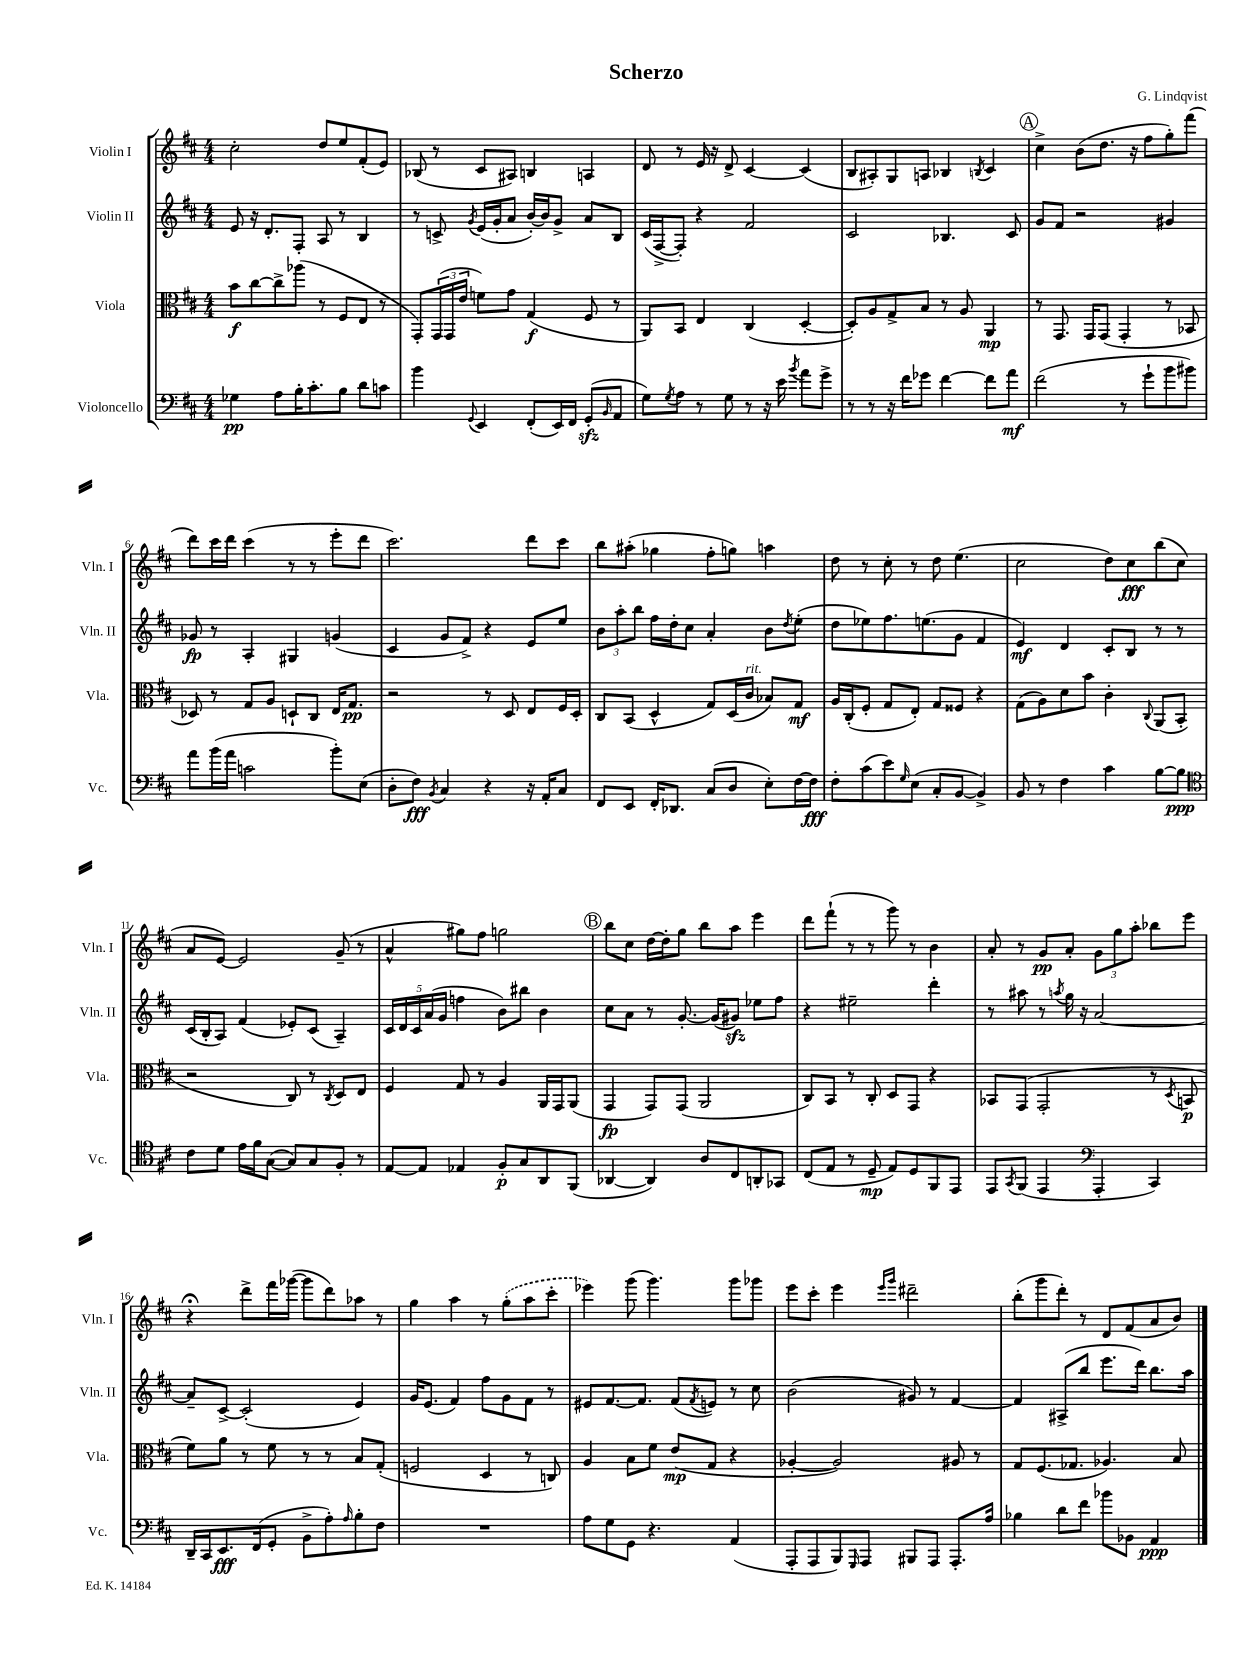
\header { title = "Scherzo" composer = "G. Lindqvist" }
<<
\new StaffGroup <<
\new Staff = "s0" \with { instrumentName = "Violin I" shortInstrumentName = "Vln. I" } {
    \clef treble \key d \major \numericTimeSignature \time 4/4
    cis''2-. d''8 e''8 fis'8-.( e'8) |
    bes8( r8 cis'8 ais8) b4 a4 |
    d'8 r8 e'16 r16 d'8-> cis'4~ cis'4( |
    b8 ais8-.) g8 a8 bes4 \acciaccatura { b8 } cis'4 |
    \mark \markup { \circle "A" } cis''4-> b'8( d''8. r16 fis''8 g''8-.) fis'''8( |
    d'''8) cis'''16 d'''16 cis'''4( r8 r8 e'''8-. d'''8 |
    cis'''2.) d'''8 cis'''8 |
    b''8 ais''8-.( ges''4 fis''8-. g''8) a''4 |
    d''8 r8 cis''8-. r8 d''8 e''4.( |
    cis''2 d''8) cis''8\fff b''8( cis''8 |
    a'8 e'8~) e'2 g'8--( r8 |
    a'4-^ gis''8) fis''8 g''2 |
    \mark \markup { \circle "B" } b''8 cis''8 d''16~ d''16-. g''8 b''8 a''8 e'''4 |
    d'''8 fis'''8-!( r8 r8 g'''8) r8 b'4 |
    a'8-. r8 g'8\pp a'8-. \tuplet 3/2 { g'8 g''8 a''8-. } bes''8 e'''8 |
    r4\fermata d'''8-> fis'''16 ges'''16~( ges'''8 d'''8) aes''8 r8 |
    g''4 a''4 r8 \once \slurDashed g''8-.( a''8 cis'''8-. |
    ees'''4) g'''8( g'''4.) g'''8 ges'''8 |
    e'''8 cis'''8-. e'''4 \grace { e'''16 g'''16 } dis'''2-- |
    b''8-.( g'''8 d'''8-.) r8 d'8 fis'8( a'8 b'8) \bar "|." |
}
\new Staff = "s1" \with { instrumentName = "Violin II" shortInstrumentName = "Vln. II" } {
    \clef treble \key d \major \numericTimeSignature \time 4/4
    e'8 r16 d'8.-. fis8-. a8 r8 b4 |
    r8 c'8-> \acciaccatura { g'8 } e'16( g'16-. a'8 b'16~-.) b'16 g'8-> a'8 b8 |
    cis'16( fis16~-> fis8-.) r4 fis'2 |
    cis'2 bes4. cis'8 |
    \mark \markup { \circle "A" } g'8 fis'8 r2 gis'4 |
    ges'8\fp r8 a4-. gis4 g'4( |
    cis'4 g'8 fis'8->) r4 e'8 e''8 |
    \tuplet 3/2 { b'8 a''8-. b''8 } fis''16 d''16-. cis''8 a'4-. b'8 \acciaccatura { d''8 } e''8-.( |
    d''8 ees''8) fis''8. e''8.( g'8 fis'4 |
    e'4\mf) d'4 cis'8-. b8 r8 r8 |
    cis'16( b16-. a8) fis'4( ees'8-.) cis'8( a4--) |
    \tuplet 5/4 { cis'16 d'16 cis'16 a'16( g'16 } f''4 b'8) bis''8 b'4 |
    \mark \markup { \circle "B" } cis''8 a'8 r8 g'8.~-. g'16( gis'8\sfz) ees''8 fis''8 |
    r4 eis''2-- d'''4-. |
    r8 ais''8 r8 \acciaccatura { a''8 } g''16 r16 a'2~ |
    a'8-- cis'8~-> cis'2-.( e'4) |
    g'16 e'8.( fis'4) fis''8 g'8 fis'8 r8 |
    eis'8 fis'8.~ fis'8. fis'8( \acciaccatura { fis'8 } e'8) r8 cis''8 |
    b'2( gis'8) r8 fis'4~ |
    fis'4 ais8->( b''8 e'''8. d'''16) b''8. a''16 \bar "|." |
}
\new Staff = "s2" \with { instrumentName = "Viola" shortInstrumentName = "Vla." } {
    \clef alto \key d \major \numericTimeSignature \time 4/4
    b'8\f cis''8~ cis''8-> aes''8( r8 fis8 e8 r8 |
    g,8-.) \tuplet 3/2 { g,16( g,16 e'16 } f'8) g'8 g4\f( fis8 r8 |
    a,8) b,8 e4 cis4( d4~-. |
    d8-.) a8 g8-> b8 r8 a8 a,4\mp |
    \mark \markup { \circle "A" } r8 g,8. g,16 g,8( g,4-. r8 bes,8 |
    des8) r8 g8 a8 d8-! cis8 e16 g8.\pp |
    r2 r8 d8 e8 fis16 d16-. |
    cis8 b,8( d4-^ g8) d16( cis'16^\markup { \italic "rit." } bes8) g8\mf |
    a16 cis16-.( fis8-. g8 e8-.) g8 fisis8 r4 |
    g8( a8) d'8 b'8 cis'4-. \appoggiatura { cis8 } a,8( b,8-. |
    r2 cis8) r8 \acciaccatura { cis8 } d8 e8 |
    fis4 g8 r8 a4 a,16 g,16 a,8( |
    \mark \markup { \circle "B" } g,4\fp g,8) g,8( a,2 |
    cis8) b,8 r8 cis8-. d8 g,8 r4 |
    bes,8 g,8( g,2-. r8 \acciaccatura { d8 } b,8\p |
    fis'8) a'8 r8 fis'8 r8 r8 b8 g8-.( |
    f2 d4 r8 c8) |
    a4 b8 fis'8 e'8\mp( g8 r4 |
    aes4~-. aes2) ais8 r8 |
    g8 fis8.( ges8. aes4.) b8 \bar "|." |
}
\new Staff = "s3" \with { instrumentName = "Violoncello" shortInstrumentName = "Vc." } {
    \clef bass \key d \major \numericTimeSignature \time 4/4
    ges4\pp a8 b16-. cis'8.-. b8 d'8 c'8 |
    b'4 \appoggiatura { g,8 } e,4 fis,8-.( e,16) fis,16 g,8-.\sfz( \grace { b,16 } a,8 |
    g8) \acciaccatura { g8 } a8 r8 g8 r8 r16 e'16 \acciaccatura { b'8 } a'8 g'8-> |
    r8 r8 r16 fis'16 ges'8 fis'4~ fis'8 a'8\mf |
    \mark \markup { \circle "A" } fis'2( r8 g'8-! b'8 bis'8) |
    a'8 b'16( a'16 c'2 b'8-.) e8( |
    d8-. fis8\fff) \acciaccatura { b,8 } cis4 r4 r16 a,16-. cis8 |
    fis,8 e,8 fis,16-. des,8. cis8( d8 e8-.) fis16~ fis16\fff |
    fis8-. cis'8( e'8) \grace { g16 } e8( cis8-. b,8~ b,4->) |
    b,8 r8 fis4 cis'4 b8~ b8\ppp |
    \clef tenor cis'8 d'8 e'16 fis'16 g8~( g8) g8 fis8-. r8 |
    e8~ e8 ees4 fis8-.\p g8 a,8 fis,8( |
    \mark \markup { \circle "B" } aes,4~ aes,4) a8 cis8 a,8-. ges,8 |
    cis8( e8 r8 d8--\mp e8) d8 fis,8 e,8 |
    e,8 \acciaccatura { g,8 } fis,8( e,4 \clef bass a,,4-. cis,4) |
    d,16-- cis,16 e,8.\fff fis,16( g,8-. b,8-> a8-.) \grace { a16 } b8-. fis8 |
    R1 |
    a8 g8 g,8 r4. a,4( |
    a,,8-. a,,8 b,,8) \grace { g,,16 } a,,8 bis,,8 a,,8 a,,8.-. a16 |
    bes4 d'8 fis'8 bes'8 bes,8 a,4\ppp \bar "|." |
}
>>
>>
